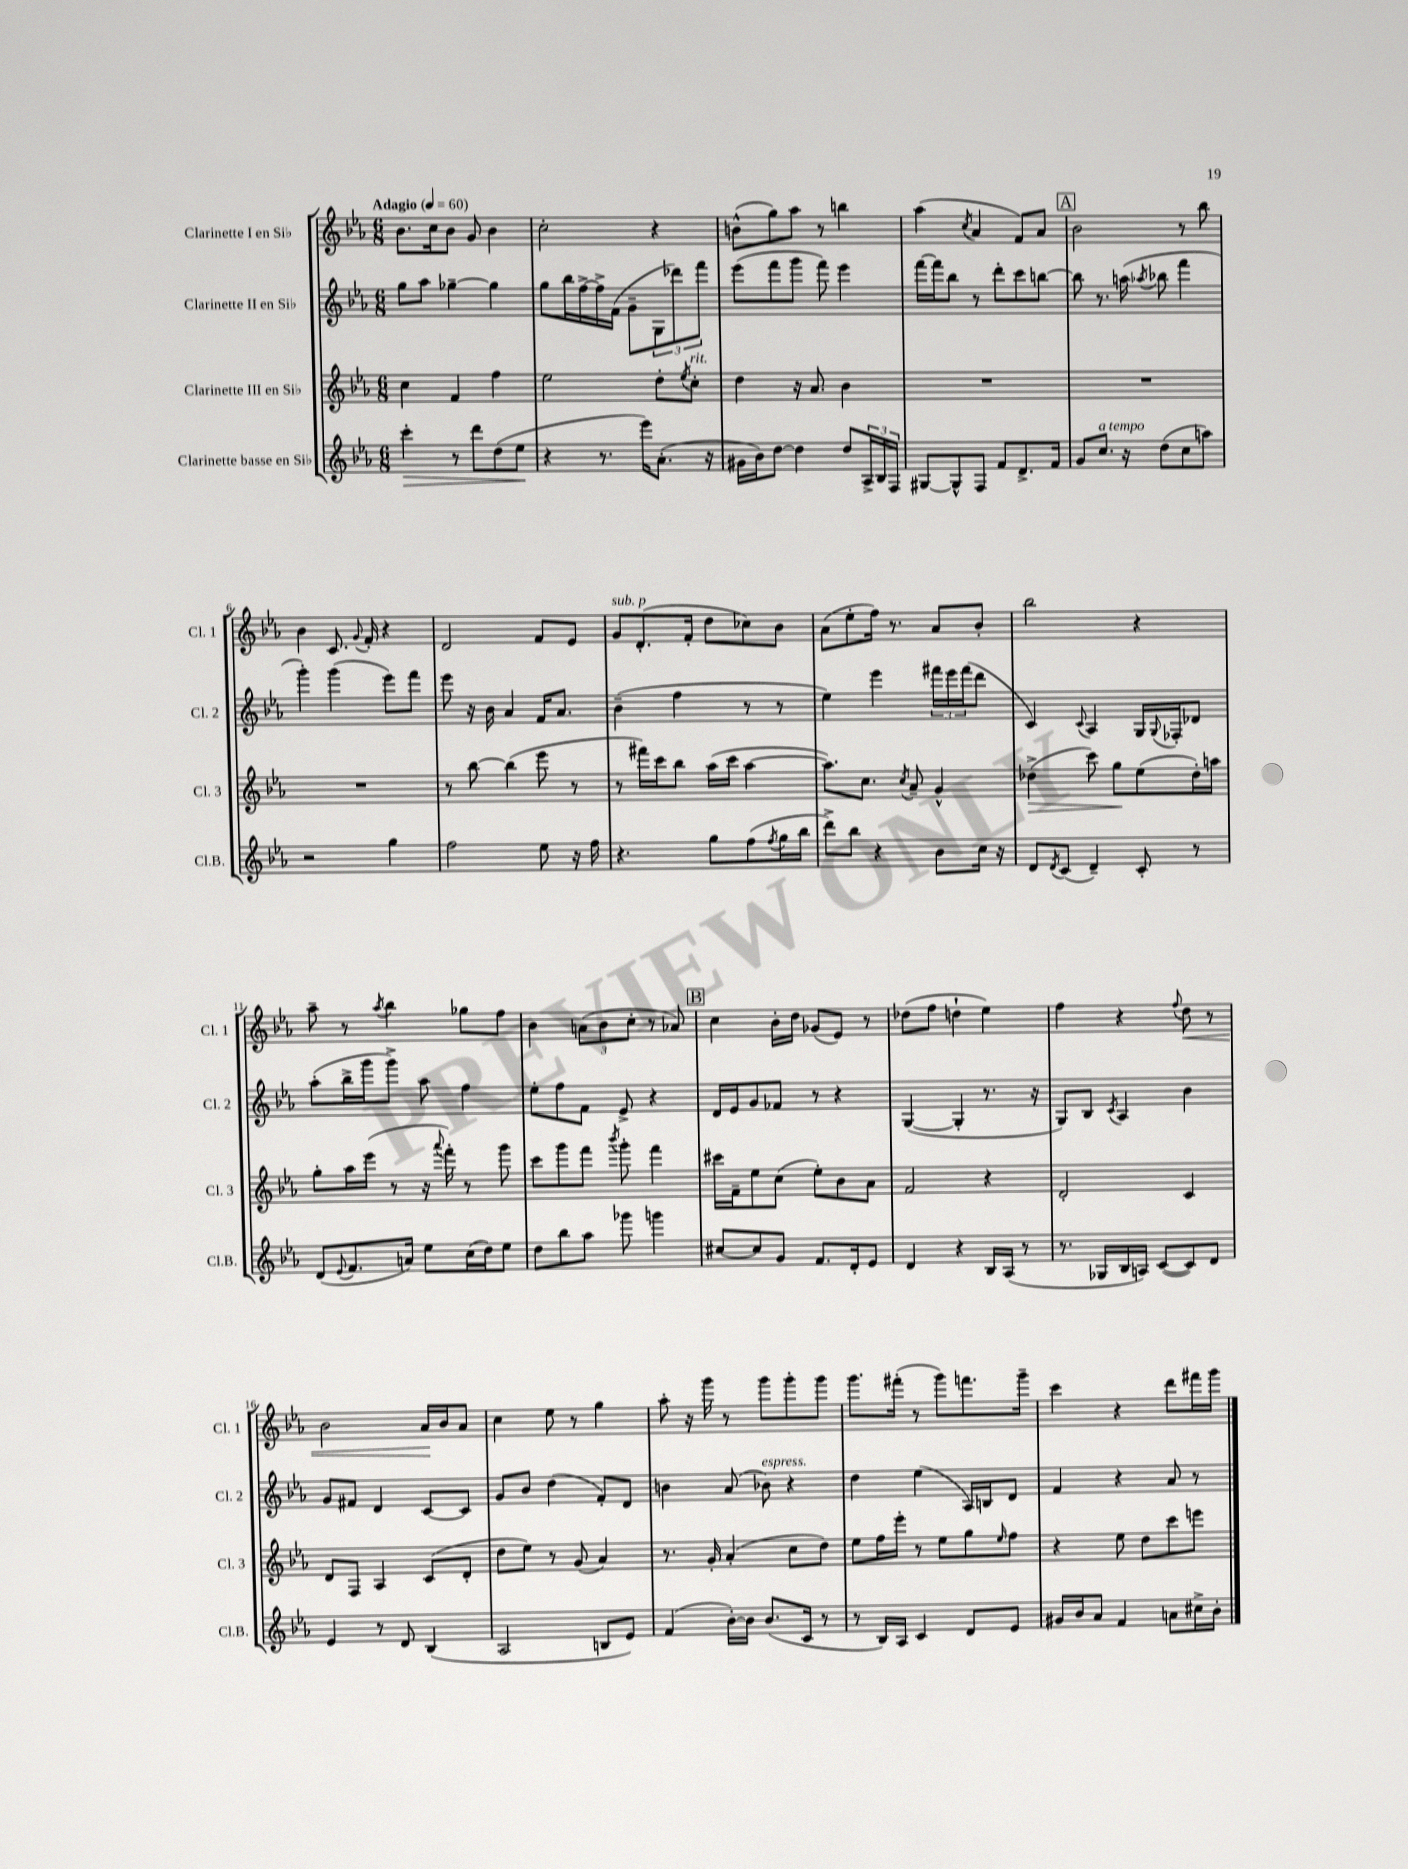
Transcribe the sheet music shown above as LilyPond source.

<<
\new StaffGroup <<
\new Staff = "s0" \with { instrumentName = "Clarinette I en Sib" shortInstrumentName = "Cl. 1" } {
    \clef treble \key ees \major \numericTimeSignature \time 6/8 \tempo "Adagio" 4 = 60
    bes'8. c''16 bes'8 g'8 bes'4 |
    c''2-. r4 |
    b'8-^( g''8) aes''8 r8 b''4 |
    aes''4( \acciaccatura { c''8 } aes'4 f'8) aes'8 |
    \mark \markup { \box "A" } bes'2 r8 bes''8 |
    bes'4 c'8. \appoggiatura { g'8 } f'16-. r4 |
    d'2 f'8 ees'8 |
    g'8^\markup { \italic "sub. p" } d'8.-.( f'16-. d''8 ces''8) bes'8 |
    aes'8( ees''8-. f''16) r8. aes'8 bes'8-. |
    bes''2 r4 |
    aes''8-- r8 \acciaccatura { aes''8 } bes''4 ges''8 f''8 |
    bes'4 \tuplet 3/2 { a'8( bes'8 c''8-. } r8 aes'8) |
    \mark \markup { \box "B" } c''4 bes'16-. d''16 ges'8( ees'8) r8 |
    des''8( f''8 d''4-! ees''4) |
    f''4 r4 \appoggiatura { f''8 } d''8\< r8 |
    bes'2 aes'16\! bes'16 aes'8 |
    c''4 ees''8 r8 g''4 |
    aes''8-. r16 g'''16 r8 g'''8 g'''8-. g'''8 |
    g'''8. fis'''16-.( r8 g'''8) f'''8. g'''16-- |
    c'''4 r4 d'''8 fis'''16 g'''16 \bar "|." |
}
\new Staff = "s1" \with { instrumentName = "Clarinette II en Sib" shortInstrumentName = "Cl. 2" } {
    \clef treble \key ees \major \numericTimeSignature \time 6/8
    g''8 aes''8 ges''4~-- ges''4 |
    g''8 bes''16 f''16~-> f''16-> f'16( g'8-- \tuplet 3/2 { g8 des'''8) f'''8 } |
    ees'''8( f'''8 g'''8 f'''8) ees'''4 |
    f'''16~ f'''16 bes''8 r8 d'''8-. c'''8 b''8~ |
    \mark \markup { \box "A" } b''8 r8. a''16( \acciaccatura { aes''8 } bes''8 f'''4 |
    g'''4-.) g'''4( ees'''8) f'''8 |
    ees'''8 r16 bes'16 aes'4 f'16 aes'8. |
    bes'4--( f''4 r8 r8 |
    ees''4) ees'''4 \tuplet 3/2 { fis'''16 ees'''16 fis'''16( } d'''8 |
    c'4) \appoggiatura { c'8 } aes4 g16 \appoggiatura { g8 } fes16-. des'8 |
    aes''8-.( bes''16-> g'''16 g'''8->) aes''8 f''4 |
    ees''8-. f''8 f'8 ees'8-> r4 |
    \mark \markup { \box "B" } d'16 ees'16 g'8 fes'8 r8 r4 |
    g4~( g4-. r8. r16 |
    g8) bes8 \acciaccatura { c'8 } aes4 bes'4 |
    g'8 fis'8 d'4 c'8~ c'8 |
    g'8 bes'8 d''4( f'8-.) d'8 |
    b'4 aes'8( bes'8^\markup { \italic "espress." }) r4 |
    d''4 ees''4( aes16) b16 d'8 |
    f'4 r4 aes'8 r8 \bar "|." |
}
\new Staff = "s2" \with { instrumentName = "Clarinette III en Sib" shortInstrumentName = "Cl. 3" } {
    \clef treble \key ees \major \numericTimeSignature \time 6/8
    c''4 f'4 f''4 |
    ees''2 d''8-. \acciaccatura { ees''8 } c''8-.^\markup { \italic "rit." } |
    d''4 r16 aes'8. bes'4 |
    R2. |
    \mark \markup { \box "A" } R2. |
    R2. |
    r8 bes''8~ bes''4( ees'''8 r8 |
    r8 fis'''16) c'''16 bes''8 aes''16( c'''16 aes''4~ |
    aes''8.) c''8. \acciaccatura { c''8 } aes'8-- g'4-^ |
    des''4->\>( c'''8) g''8\! ees''8( des''16-.) a''16 |
    g''8-. aes''16 ees'''16( r8 r16 \appoggiatura { aes'''8 } f'''16-.) r8 g'''8 |
    c'''8 g'''8 f'''8 \acciaccatura { bes'''8 } g'''8-. f'''4 |
    \mark \markup { \box "B" } cis'''16 f'16-- ees''8 c''8( ees''8-.) bes'8 aes'8 |
    f'2 r4 |
    d'2-. c'4 |
    d'8 f8 aes4 c'8( d'8-. |
    d''8 ees''8) r8 g'8( aes'4) |
    r8. g'16-. aes'4-.( c''8 d''8) |
    ees''8 f''16 ees'''16-. r8 ees''8 g''8 \grace { ees''16 } f''8 |
    r4 ees''8 d''8 c'''8 e'''8 \bar "|." |
}
\new Staff = "s3" \with { instrumentName = "Clarinette basse en Sib" shortInstrumentName = "Cl.B." } {
    \clef treble \key ees \major \numericTimeSignature \time 6/8
    c'''4-.\> r8 d'''8 d''8( ees''8\! |
    r4 r8. ees'''16) aes'8.-.( r16 |
    gis'16 bes'16) d''8~ d''4 d''8 \tuplet 3/2 { aes16-> bes16 f16 } |
    gis8~ gis8-^ f8 f'8 d'8.-> f'16 |
    \mark \markup { \box "A" } g'8 c''8.^\markup { \italic "a tempo" } r16 d''8( c''8 a''8) |
    r2 g''4 |
    f''2 ees''8 r16 f''16 |
    r4. g''8 f''8( \acciaccatura { f''8 } g''16 bes''16 |
    d'''8->) bes''8 r4 bes'8 c''16 r16 |
    d'8 \acciaccatura { d'8 } c'8( d'4--) c'8-. r8 |
    d'8( \appoggiatura { ees'8 } f'8. a'16) ees''8 c''16( d''16) ees''8 |
    d''8 bes''8 aes''8 ges'''8 g'''4 |
    \mark \markup { \box "B" } cis''8~ cis''8 g'8 f'8. d'16-. ees'8 |
    d'4 r4 bes16 aes16( r8 |
    r8. ges16 bes16 a16) c'8~( c'8) d'8 |
    ees'4 r8 d'8 bes4( |
    aes2 b8 ees'8) |
    f'4( bes'16~-.) bes'16 bes'8.( c'16 r8 |
    r8 bes16) aes16 c'4 d'8 ees'8 |
    gis'16 bes'16 aes'8 f'4 a'8 cis''16-> bes'16-. \bar "|." |
}
>>
>>
